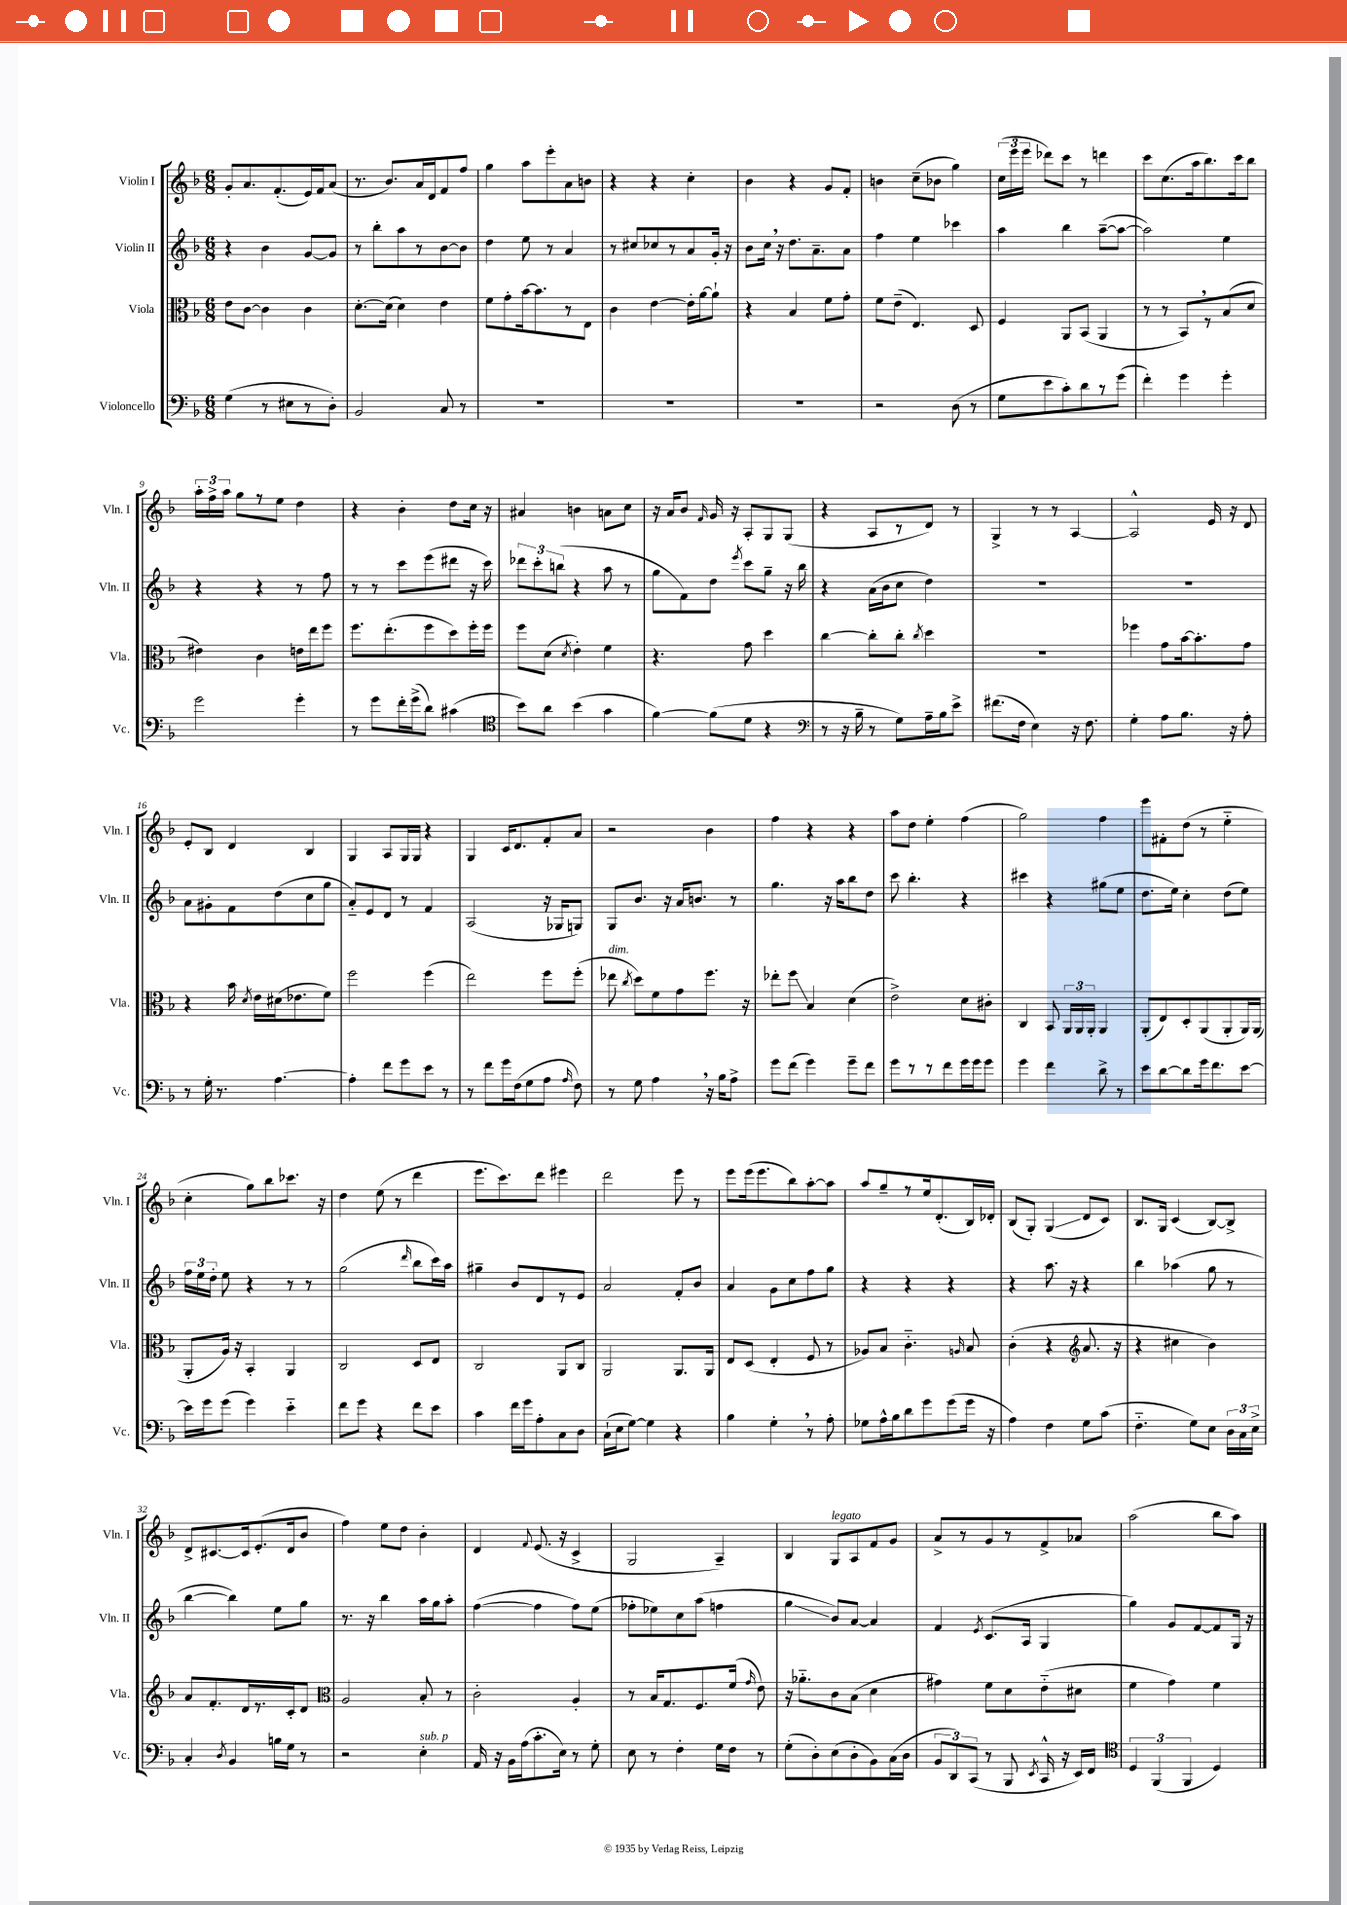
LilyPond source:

<<
\new StaffGroup <<
\new Staff = "s0" \with { instrumentName = "Violin I" shortInstrumentName = "Vln. I" } {
    \clef treble \key f \major \numericTimeSignature \time 6/8
    \autoBeamOff g'8[-. a'8. f'8.-.( e'16) f'16 a'8]( |
    r8. bes'8.[) a'16 d'16 f'8 f''8] |
    g''4 a''8[ e'''8-. a'8 b'8] |
    r4 r4 c''4-. |
    bes'4 r4 g'8[ f'8]-. |
    b'4 c''8[--( bes'8] g''4) |
    \tuplet 3/2 { c''16[( e'''16 e'''16] } des'''8[) c'''8] r8 d'''4 |
    c'''8[ c''8.( a''16 bes''8.) c'''16 bes''8] |
    \tuplet 3/2 { a''16[-. f''16-> a''16] } g''8[ r8 e''8] d''4 |
    r4 bes'4-. d''8[ c''16] r16 |
    ais'4 b'4 a'8[ c''8] |
    r16 a'16[ bes'8] \grace { f'16 } g'16 r16 a8[-. g8 g8]( |
    r4 a8[ r8 d'8]) r8 |
    g4-> r8 r8 a4~ |
    a2-^ e'16 r16 d'8 |
    e'8[-. bes8] d'4 bes4 |
    g4 a8[ g16 g16] r4 |
    g4 c'16[ d'8. f'8-. a'8] |
    r2 bes'4 |
    f''4 r4 r4 |
    a''8[ d''8] e''4-. f''4( |
    g''2) f''4 |
    e'''8[ fis'8-. d''8]( r8 e''4-_ |
    c''4-. g''8[) bes''8 ces'''8.] r16 |
    d''4 e''8( r8 d'''4 |
    e'''8.[ c'''8.) d'''8] eis'''4 |
    d'''2 e'''8 r8 |
    e'''8[ e'''16( e'''8. bes''8) a''8~-. a''8] |
    a''8[ g''8-- r8 e''16 d'8.-.( bes16) des'16]-. |
    bes8[( g8]-.) g4\glissando( d'8[ c'8]) |
    bes8.[ g16] c'4( bes8[~) bes8]-> |
    d'8[-> cis'8.~ cis'16 e'8.-.( d'16 bes'8] |
    f''4) e''8[ d''8] bes'4-. |
    d'4 \appoggiatura { f'8 } e'8.( r16 c'4-> |
    g2 a4--) |
    bes4 g8[^\markup { \italic "legato" } a8 f'8 g'8] |
    a'8[-> r8 g'8 r8 f'8-> aes'8] |
    a''2( bes''8[ a''8]) \bar "|." |
}
\new Staff = "s1" \with { instrumentName = "Violin II" shortInstrumentName = "Vln. II" } {
    \clef treble \key f \major \numericTimeSignature \time 6/8
    \autoBeamOff r4 bes'4 g'8[~ g'8] |
    r8 bes''8[-. a''8 r8 bes'8~ bes'8] |
    d''4 e''8 r8 a'4 |
    r8 cis''8[ ces''8 r8 a'8 g'16]-. r16 |
    bes'8[ c''16] \breathe r16 d''8.[ a'8.-- a'8] |
    f''4 e''4 ces'''4 |
    a''4 bes''4 a''8[~--( a''8]~ |
    a''2) e''4 |
    r4 r4 r8 f''8 |
    r8 r8 c'''8[ e'''8( dis'''8] r16 c'''16) |
    \tuplet 3/2 { des'''8[ c'''8-. b''8]( } r4 a''8 r8 |
    g''8[ f'8) d''8] \acciaccatura { e'''8 } c'''8[ g''8]-- r16 bes''16 |
    r4 a'16[( bes'16 c''8] d''4) |
    R2. |
    R2. |
    a'8[ gis'8-. f'8 d''8( c''8 g''8] |
    a'8[-_) e'8 d'8] r8 f'4 |
    a2( r16 ges16[ g8]) |
    g8[ bes'8.] r16 a'16[ b'8.] r8 |
    g''4. r16 a''16[ bes''8 d''8] |
    c'''8 bes''4.-. r4 |
    cis'''4 r4 gis''8[( e''8] |
    d''8.[ e''16]) c''4-. d''8[( e''8]) |
    \tuplet 3/2 { f''16[ e''16 d''16]-. } e''8 r4 r8 r8 |
    g''2( \grace { d'''16 } bes''8[ c'''16) a''16] |
    gis''4-- bes'8[ d'8 r8 e'8] |
    a'2 f'8[-. bes'8] |
    a'4 g'8[ c''8 f''8 g''8] |
    r4 r4 r4 |
    r4 a''8. r16 r4 |
    bes''4 aes''4( g''8 r8 |
    bes''4~ bes''4) e''8[ g''8] |
    r8. r16 bes''4 a''16[ g''16 a''8]-. |
    f''4~( f''4 f''8[) e''8]( |
    fes''8[-. ees''8) c''8 a''8]( f''4 |
    g''4\glissando bes'8[) a'8]~ a'4 |
    f'4 \acciaccatura { e'8 } c'8.[( a16] g4 |
    g''4) g'8[ f'8~ f'8 g16] r16 \bar "|." |
}
\new Staff = "s2" \with { instrumentName = "Viola" shortInstrumentName = "Vla." } {
    \clef alto \key f \major \numericTimeSignature \time 6/8
    \autoBeamOff e'8[ c'8]~ c'4 c'4 |
    d'8.[~-. d'16]( d'4) e'4 |
    f'8[ g'8-. bes'16~ bes'8. r8 e8] |
    c'4 e'4~ e'16[-. a'16~ a'8]-! |
    r4 bes4 f'8[ g'8]-. |
    f'8[ e'8]--( e4.) d8 |
    f4 a,8[ bes,8]( a,4 |
    r8 r8 bes,8[) \breathe r8 bes8( d'8] |
    eis'4) c'4 e'16[ e''16 f''8] |
    f''8.[ e''8.-.( f''8 d''8) f''16-. f''16] |
    f''8[ d'8]( \acciaccatura { d'8 } e'4-.) f'4 |
    r4. g'8 d''4 |
    c''4~ c''8[-. c''8]-. \acciaccatura { c''8 } d''4 |
    R2. |
    fes''4 g'8[ bes'16~ bes'8.-. g'8] |
    r4 bes'16 \acciaccatura { d'8 } e'16[ dis'16( ees'8. f'8]) |
    f''2 f''4( |
    e''2) f''8[ f''8]-.( |
    ees''8^\markup { \italic "dim." } \acciaccatura { c''8 } d''8[) f'8 g'8 f''8.] r16 |
    ees''8[-. f''8]\glissando bes4 d'4( |
    e'2->) d'8[ cis'8]-. |
    c4 bes,8 \tuplet 3/2 { a,16[ a,16 a,16]-. } a,4 |
    a,8[-.( e8) d8-. a,8( a,8-. a,16) a,16]( |
    a,8[-. a16]) r16 bes,4-. a,4 |
    c2 d8[ e8] |
    c2 a,8[ c8] |
    a,2 a,8.[ a,16] |
    e8[ d8]( e4-. f8 r8 |
    aes8[) bes8] c'4.-_ \grace { a16 } bes8 |
    c'4-.( r4 \clef treble a'8. r16 |
    r4 cis''4 bes'4) |
    a'8[ f'8.-. d'16 r8. c'16-. d'8] |
    \clef alto a2 bes8-. r8 |
    c'2-. a4-. |
    r8 bes16[ g8. f8. f'16]( \grace { g'16 } e'8) |
    r16 aes'8.[-_ c'8 bes8]( d'4 |
    gis'4) f'8[ d'8 e'8-_( dis'8] |
    f'4 g'4) f'4 \bar "|." |
}
\new Staff = "s3" \with { instrumentName = "Violoncello" shortInstrumentName = "Vc." } {
    \clef bass \key f \major \numericTimeSignature \time 6/8
    \autoBeamOff g4( r8 eis8[ r8 d8]-.) |
    bes,2 c8 r8 |
    R2. |
    R2. |
    R2. |
    r2 d8( r8 |
    g8[ e'8 c'8-.) d'8 r8 g'8]( |
    f'4-.) g'4 g'4-. |
    g'2 g'4-. |
    r8 g'8[ f'16-. g'16->( d'8]) cis'4( |
    \clef tenor bes'8[) a'8] bes'4( g'4 |
    f'4~) f'8[( d'8] r4 |
    \clef bass r8 r16 bes16-- r8 g8[) a16-- bes16 e'8]-> |
    fis'8.[( f16] e4) r16 f8. |
    g4-. a8[ bes8.] r16 a8-. |
    r8 g16-. r8. a4.~ |
    a4-. f'8[ g'8 e'8] r8 |
    r8 f'8[ g'16 f16( g8 a8] \grace { a16 } f8) |
    r8 g8 a4 \breathe r16 bes16[ a8]-> |
    g'8[ f'8]( g'4) g'8[-- f'8] |
    g'8[ r8 r8 f'8 g'16 g'16 g'8] |
    g'4 f'4 d'8-> r8 |
    e'8[ d'8~ d'8 g'16 f'8. e'8]~ |
    e'16[ g'16 g'8]( g'4) e'4-_ |
    f'8[ g'8] r4 f'8[ e'8] |
    c'4 f'16[ g'16 a8-. c8 d8] |
    c16[-!( e16 g8]~) g4 r4 |
    bes4 g4-. \breathe r8 a8-. |
    ges8[ a16-^ bes16 d'8 g'8 g'8( g'16] r16 |
    a4) f4 g8[ c'8]( |
    f4.-_ g8[) e8] \tuplet 3/2 { d16[ c16 e16]-> } |
    c4-. \acciaccatura { d8 } bes,4 b16[ g16] r8 |
    r2 e4-.^\markup { \italic "sub. p" } |
    a,16 r16 bes,16[ a16( c'8.-. e16]) r8 g8-. |
    e8 r8 f4-. g16[ f16] r8 |
    g8[-.( d8-.) e8( d8-. bes,8) c16( d16] |
    \tuplet 3/2 { bes,8[ d,8) c,8]( } r8 bes,,8 \acciaccatura { e,8 } c,16-^ r16 e,16[) f,16] |
    \clef tenor \tuplet 3/2 { d4 f,4( f,4 } d4) \bar "|." |
}
>>
>>
